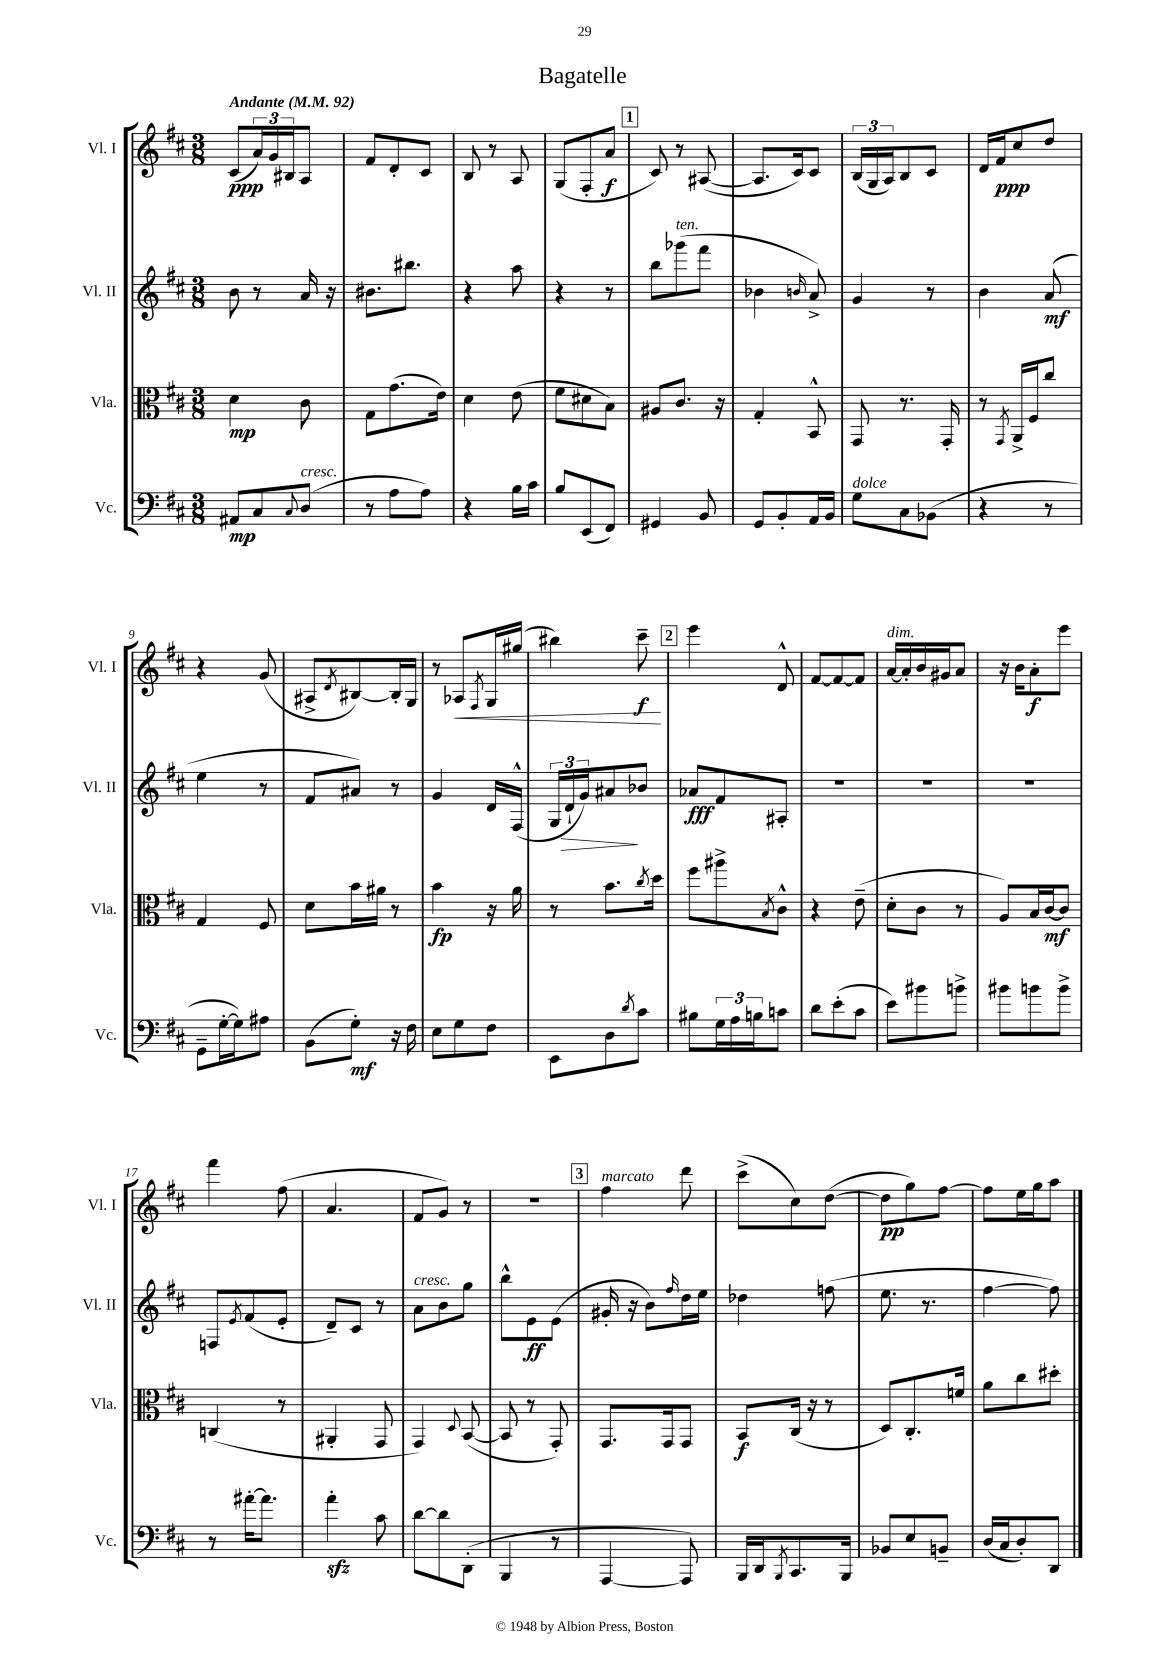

**kern	**kern	**kern	**kern
*staff4	*staff3	*staff2	*staff1
*clefF4	*clefC3	*clefG2	*clefG2
*k[f#c#]	*k[f#c#]	*k[f#c#]	*k[f#c#]
*M3/8	*M3/8	*M3/8	*M3/8
*MM92	*MM92	*MM92	*MM92
8AA#	4d	8b	(8c#
8C#	.	8r	24a)
.	.	.	24g
.	.	.	24B#
8qqC#	.	.	.
(8D	8c#	16a	8A
.	.	16r	.
=	=	=	=
8r	8G	8.b#	8f#
8A	(8.g	.	8d'
.	.	8.bb#	.
8A)	.	.	8c#
.	16e)	.	.
=	=	=	=
4r	4d	4r	8B
.	.	.	8r
16B	(8e	8aa	8A
16c#	.	.	.
=	=	=	=
8B	8f#	4r	(8G
(8EE	8d#	.	8F#'
8FF#)	8B)	8r	8a
=	=	=	=
4GG#	8A#	8bb	8c#)
.	8.c#	(8ggg-	8r
8BB	.	8fff#	([8A#
.	16r	.	.
=	=	=	=
8GG	4G'	4b-	8.A#]
8BB'	.	.	.
.	.	.	16c#)
.	.	16qqb	.
16AA	8BB^^	8a^)	8c#
16BB	.	.	.
=	=	=	=
8G	8GG	4g	(24B
.	.	.	24G
.	.	.	24A)
8C#	8.r	.	8B
(8BB-	.	8r	8c#
.	16GG'	.	.
=	=	=	=
4r	8r	4b	16d
.	.	.	16f#
.	8qGG	.	.
.	16AA^	.	8cc#
.	16F#	.	.
8r	8cc#	(8a	8dd
=	=	=	=
8GG~	4G	4ee	4r
[16G'	.	.	.
16G])	.	.	.
8A#	8F#	8r	(8g
=	=	=	=
(8BB	8d	8f#	8A#^
.	.	.	8qd
8G')	16b	8a#)	[8B#)
.	16a#	.	.
16r	8r	8r	16B#']
16F#	.	.	16G
=	=	=	=
8E	4b	4g	8r
8G	.	.	8A-
.	.	.	8qF#
8F#	16r	16d	16G
.	16a	(16F#^^	(16gg#
=	=	=	=
8EE	8r	24G	4bb#)
.	.	24d`	.
.	.	24g)	.
8D	8.b	8a#	.
8qd	.	.	.
8c#	.	8b-	8ccc#~
.	8qcc#	.	.
.	16dd	.	.
=	=	=	=
8B#	8ff#	8a-	4eee
24G	8aa#^	8f#	.
24A	.	.	.
24B	.	.	.
.	8qB	.	.
8c	8c#^^	8A#'	8d^^
=	=	=	=
8d	4r	4.r	[8f#
(8e'	.	.	8f#_
8c#	(8e~	.	8f#]
=	=	=	=
8e)	8d'	4.r	[16a
.	.	.	16a']
8b#	8c#	.	16b
.	.	.	16g#
8b^	8r	.	8a
=	=	=	=
8b#	8A)	4.r	16r
.	.	.	16b
8b	16B	.	8a'
.	[16c#	.	.
8b^	8c#]	.	8eee
=	=	=	=
8r	(4C	8F	4fff#
.	.	8qe	.
[16a#'	.	(8f#	.
8.a#]	.	.	.
.	8r	8e'	(8ff#
=	=	=	=
4a'	4AA#'	8d~)	4.a
.	.	8c#	.
8c#	8GG	8r	.
=	=	=	=
[8d	4GG)	8a	8f#
8d]	.	8b	8g)
.	8qqD	.	.
(8DD'	([8BB	8gg	8r
=	=	=	=
4BBB	8BB]	8bb^^	4.r
.	8r	8e	.
8r	8GG')	(8e	.
=	=	=	=
[4AAA	8.GG	16g#'	4ff#
.	.	16r	.
.	.	8b)	.
.	16GG	.	.
.	.	16qqff#	.
8AAA])	8GG	16dd	8ddd
.	.	16ee	.
=	=	=	=
16BBB	8BB	4dd-	(8ccc#^
16DD	.	.	.
8qBBB	.	.	.
8.CC#	(16C#	.	8cc#)
.	16r	.	.
.	8r	(8ff	([8dd
16BBB	.	.	.
=	=	=	=
8BB-	8D)	8.ee	8dd]
8E	8.C#'	.	8gg)
.	.	8.r	.
8BB~	.	.	[8ff#
.	16f	.	.
=	=	=	=
(16D	8a	[4ff#	8ff#]
16C#	.	.	.
8D')	8cc#	.	16ee
.	.	.	16gg
8DD	8dd#'	8ff#])	8aa
==	==	==	==
*-	*-	*-	*-
